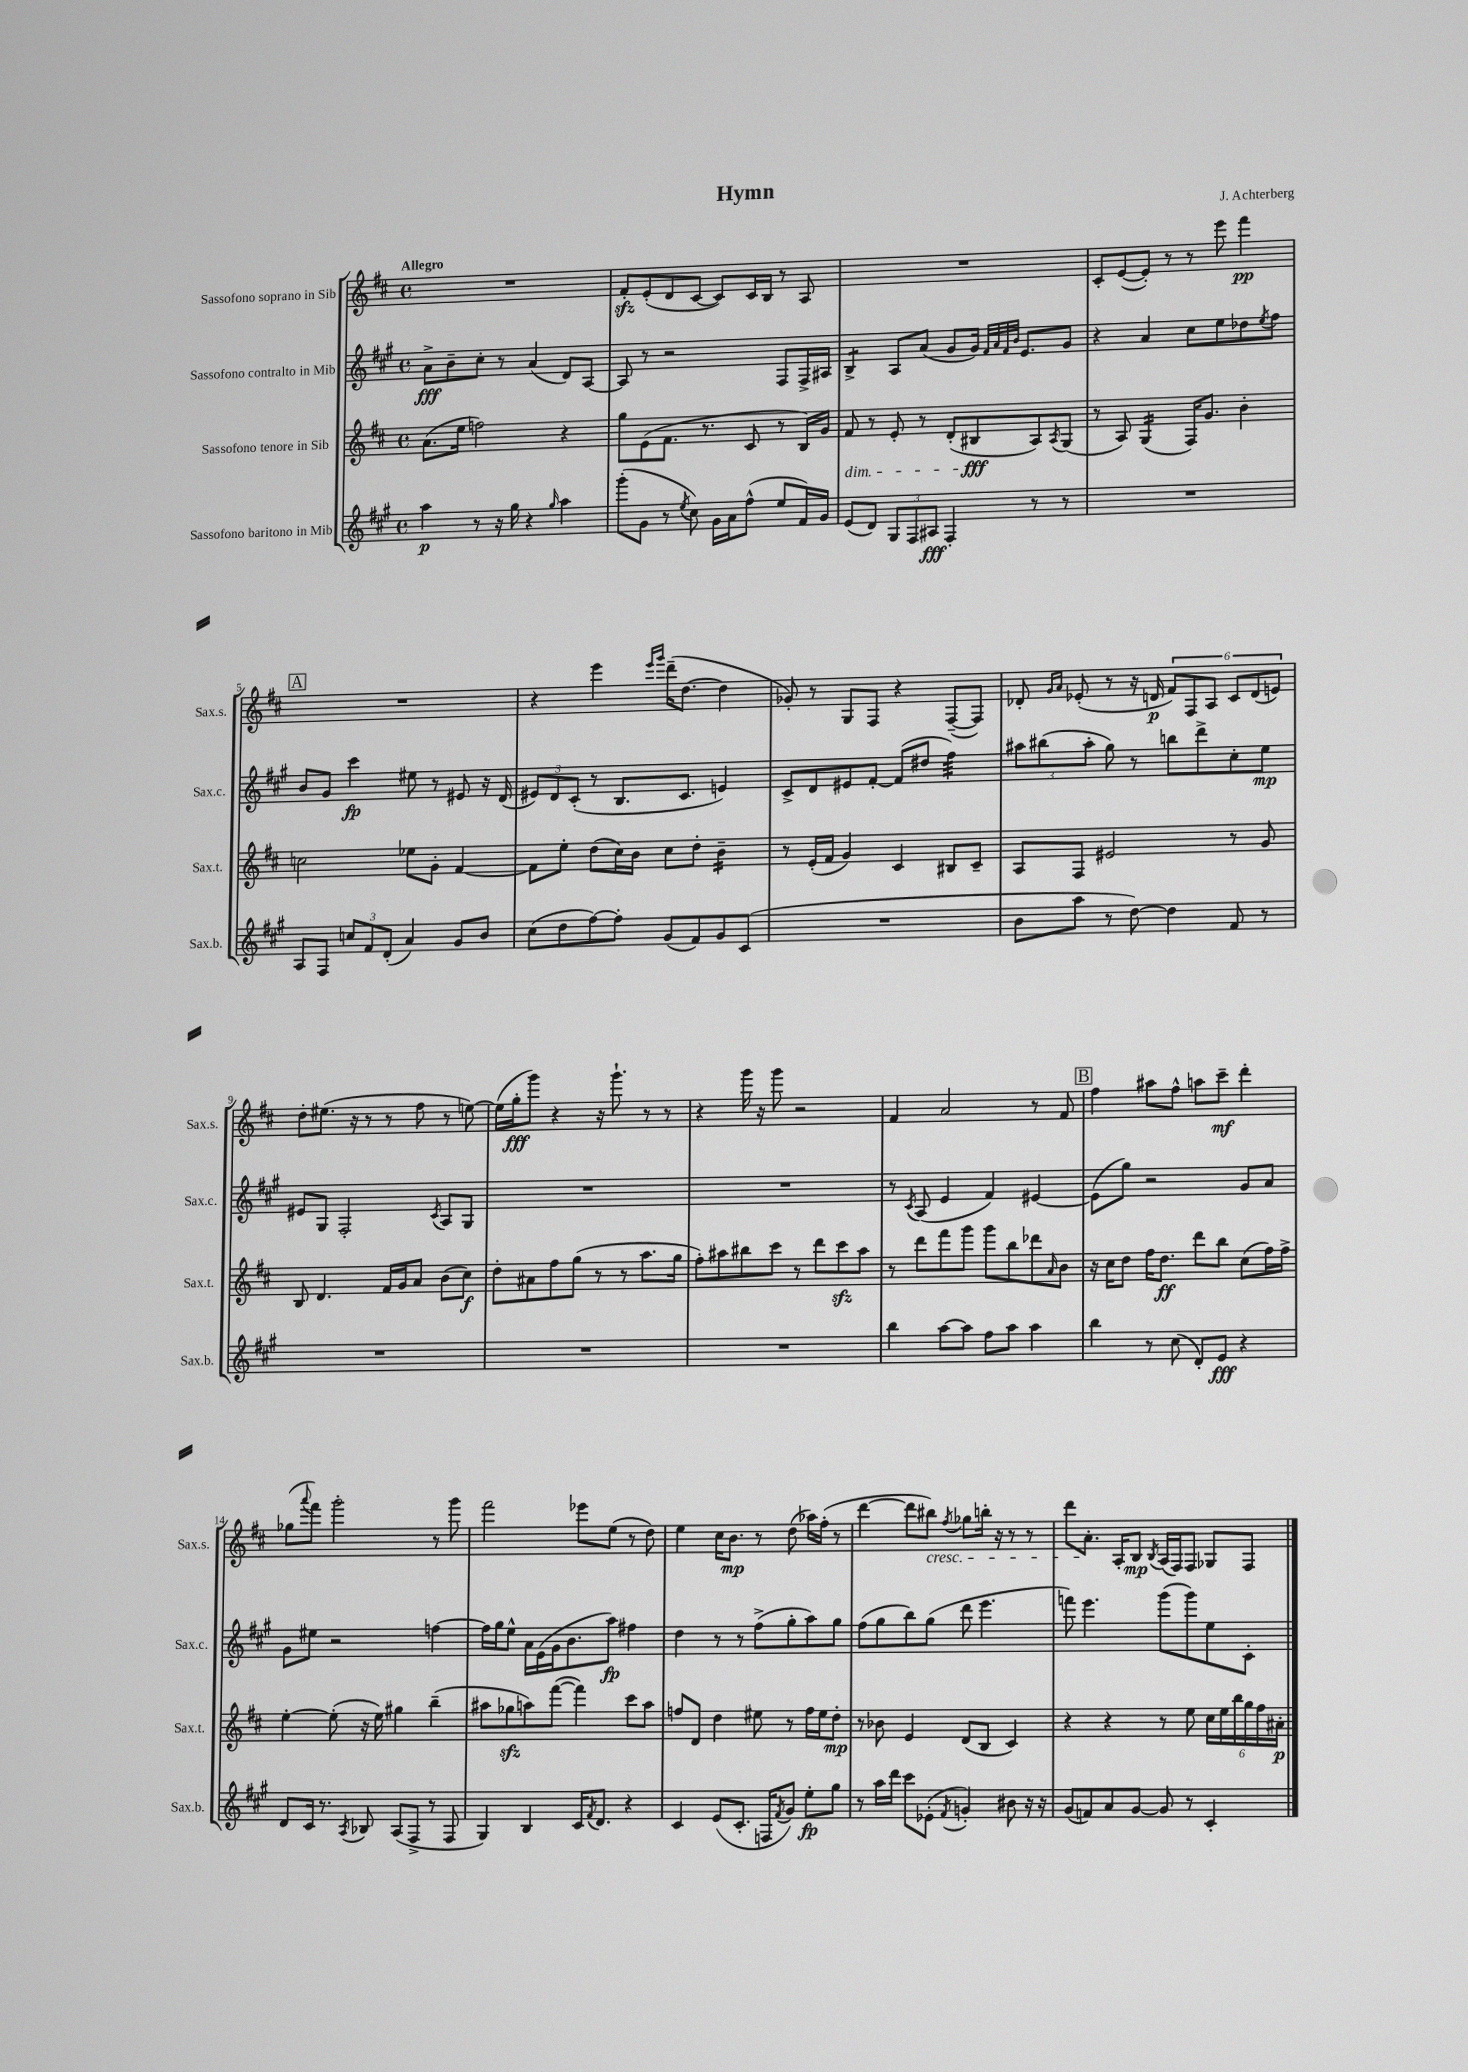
\header { title = "Hymn" composer = "J. Achterberg" }
<<
\new StaffGroup <<
\new Staff = "s0" \with { instrumentName = "Sassofono soprano in Sib" shortInstrumentName = "Sax.s." } {
    \clef treble \key d \major \defaultTimeSignature \time 4/4 \tempo "Allegro"
    R1 |
    fis'8-.\sfz e'8-.( d'8 cis'8~ cis'8) cis'16 b16 r8 a8 |
    R1 |
    cis'8-. e'8~( e'8-.) r8 r8 e'''8 fis'''4\pp |
    \mark \markup { \box "A" } R1 |
    r4 e'''4 \grace { e'''16 g'''16 } d'''16--( d''8.~ d''4 |
    ges'8-.) r8 g8 fis8 r4 fis8~--( fis8) |
    des'8-. \grace { g'16 a'16 } ees'8-.( r8 r16 d'16\p \tuplet 6/4 { fis'8) fis8 a8 cis'8 d'8( e'8) } |
    d''8-. eis''8.( r16 r8 r8 fis''8 r8 e''8~) |
    e''16( g''16-.\fff g'''8) r4 r16 g'''8.-! r8 r8 |
    r4 g'''16 r16 g'''8 r2 |
    fis'4 a'2 r8 fis'8 |
    \mark \markup { \box "B" } fis''4 ais''8 fis''8-^ a''8 cis'''8--\mf d'''4-. |
    ges''8( \appoggiatura { a'''8 } fis'''8) g'''2-. r8 g'''8 |
    fis'''2 ees'''8 e''8( r8 d''8) |
    e''4 cis''16 b'8.\mp r8 d''8( aes''16) fis''16-.( r8 |
    d'''4~ d'''8 bis''8\cresc) \acciaccatura { fis''8 } ges''8 b''16-. r16 r8 r8 |
    d'''8 a'8.-.\! a16-. b8\mp \acciaccatura { b8 } a16( fis16) fis8 ges8 fis8 \bar "|." |
}
\new Staff = "s1" \with { instrumentName = "Sassofono contralto in Mib" shortInstrumentName = "Sax.c." } {
    \clef treble \key a \major \defaultTimeSignature \time 4/4
    a'8->\fff b'8-- cis''8-. r8 a'4( d'8) a8~ |
    a8 r8 r2 fis8 fis16-> ais16 |
    b4:8-> a8 a'8( gis'8 gis'16) \grace { fis'32 a'32 fis'32 b'32 } e'8. gis'8 |
    r4 a'4 cis''8 e''8 des''8 \acciaccatura { e''8 } fis''8 |
    \mark \markup { \box "A" } b'8 gis'8 cis'''4\fp eis''8 r8 eis'8 r16 d'16( |
    \tuplet 3/2 { eis'8) d'8 cis'8-.( } r8 b8. cis'8. e'4) |
    cis'8-> d'8 eis'8 fis'8~-. fis'8( dis''8 fis''4:32) |
    \tuplet 3/2 { ais''8 bis''8( ais''8-. } gis''8) r8 b''8 d'''8-> cis''8-. e''8\mp |
    eis'8 gis8 fis2-. \acciaccatura { cis'8 } a8 gis8 |
    R1 |
    R1 |
    r8 \acciaccatura { cis'8 } a8( e'4 fis'4) eis'4~ |
    \mark \markup { \box "B" } eis'8( gis''8) r2 gis'8 a'8 |
    gis'8 eis''8 r2 f''4~ |
    f''16 gis''16 e''8-^ a'16 e'16( gis'16 b'8. a''8\fp) fis''4 |
    d''4 r8 r8 fis''8->( gis''8-. a''8) gis''8 |
    fis''8( gis''8 b''8) gis''8( d'''8 e'''4. |
    f'''8) e'''4. gis'''8( gis'''8) e''8 cis'8-. \bar "|." |
}
\new Staff = "s2" \with { instrumentName = "Sassofono tenore in Sib" shortInstrumentName = "Sax.t." } {
    \clef treble \key d \major \defaultTimeSignature \time 4/4
    a'8.( e''16 f''2) r4 |
    g''8 e'8( fis'8. r8. cis'8 r8 b16) g'16 |
    fis'8\dim r8 e'8-. r8 d'8-.( bis8\fff\! a8) \acciaccatura { a8 } g8( |
    r8 a8) g4:16( fis16) g'8. b'4-. |
    \mark \markup { \box "A" } c''2 ees''8 g'8-. fis'4~ |
    fis'8 e''8-. d''8( cis''16) b'16 cis''8 d''8-. b'4:16-- |
    r8 e'16-.( fis'16 g'4) cis'4 bis8 cis'8-- |
    a8 fis8 eis'2 r8 g'8 |
    b8 d'4. fis'16 g'16 a'8 b'8( cis''8\f) |
    d''8-. ais'8 fis''8 g''8( r8 r8 a''8. g''16 |
    fis''8-.) ais''8 bis''8 cis'''8 r8 d'''8 cis'''8\sfz ais''8 |
    r8 d'''8 fis'''8 g'''8 g'''8 b''8 des'''8 \grace { a'16 } b'8 |
    \mark \markup { \box "B" } r16 cis''16 d''8 fis''16 d''8.\ff d'''8 b''8 cis''8( fis''16) fis''16-> |
    e''4~-. e''8-.( r16 e''16) gis''4 b''4--( |
    ais''8 ges''8\sfz a''8) fis'''8~( fis'''4) cis'''8 a''8 |
    f''8 d'8 d''4 eis''8 r8 f''16 eis''16 d''8-.\mp |
    r8 bes'8 e'4 d'8( b8 cis'4) |
    r4 r4 r8 e''8 \tuplet 6/4 { cis''16 e''16 b''16 g''16 fis''16 ais'16-.\p } \bar "|." |
}
\new Staff = "s3" \with { instrumentName = "Sassofono baritono in Mib" shortInstrumentName = "Sax.b." } {
    \clef treble \key a \major \defaultTimeSignature \time 4/4
    a''4\p r8 r16 gis''16 r4 \grace { gis''16 } a''4 |
    gis'''8-.( gis'8 r8 \acciaccatura { e''8 } cis''8) gis'16 a'16 fis''8-^( e''8 fis'16) gis'16 |
    e'8( d'8) \tuplet 3/2 { gis8 fis8 ais8\fff } fis4-. r8 r8 |
    R1 |
    \mark \markup { \box "A" } a8 fis8 \tuplet 3/2 { c''8 fis'8 d'8-.( } a'4) gis'8 b'8 |
    cis''8( d''8 fis''8~) fis''8-. gis'8( fis'8) gis'8 cis'8( |
    R1 |
    b'8 a''8 r8 d''8~) d''4 fis'8 r8 |
    R1 |
    R1 |
    R1 |
    b''4 a''8~ a''8 fis''8 a''8 a''4 |
    \mark \markup { \box "B" } b''4 r8 cis''8( d'8-.) e'8\fff r4 |
    d'8 cis'16 r8. \acciaccatura { a8 } bes8 a8( fis8-> r8 fis8 |
    gis4) b4 cis'16 \acciaccatura { fis'8 } d'8. r4 |
    cis'4 e'8( cis'8.-. f16 \acciaccatura { fis'8 } gis'8) e''8-.\fp gis''8 |
    r8 a''16 d'''16 cis'''8 ees'8-.( \acciaccatura { fis'8 } g'4-.) bis'8 r16 r16 |
    gis'8( f'8) a'8 gis'8~ gis'8 r8 cis'4-. \bar "|." |
}
>>
>>
